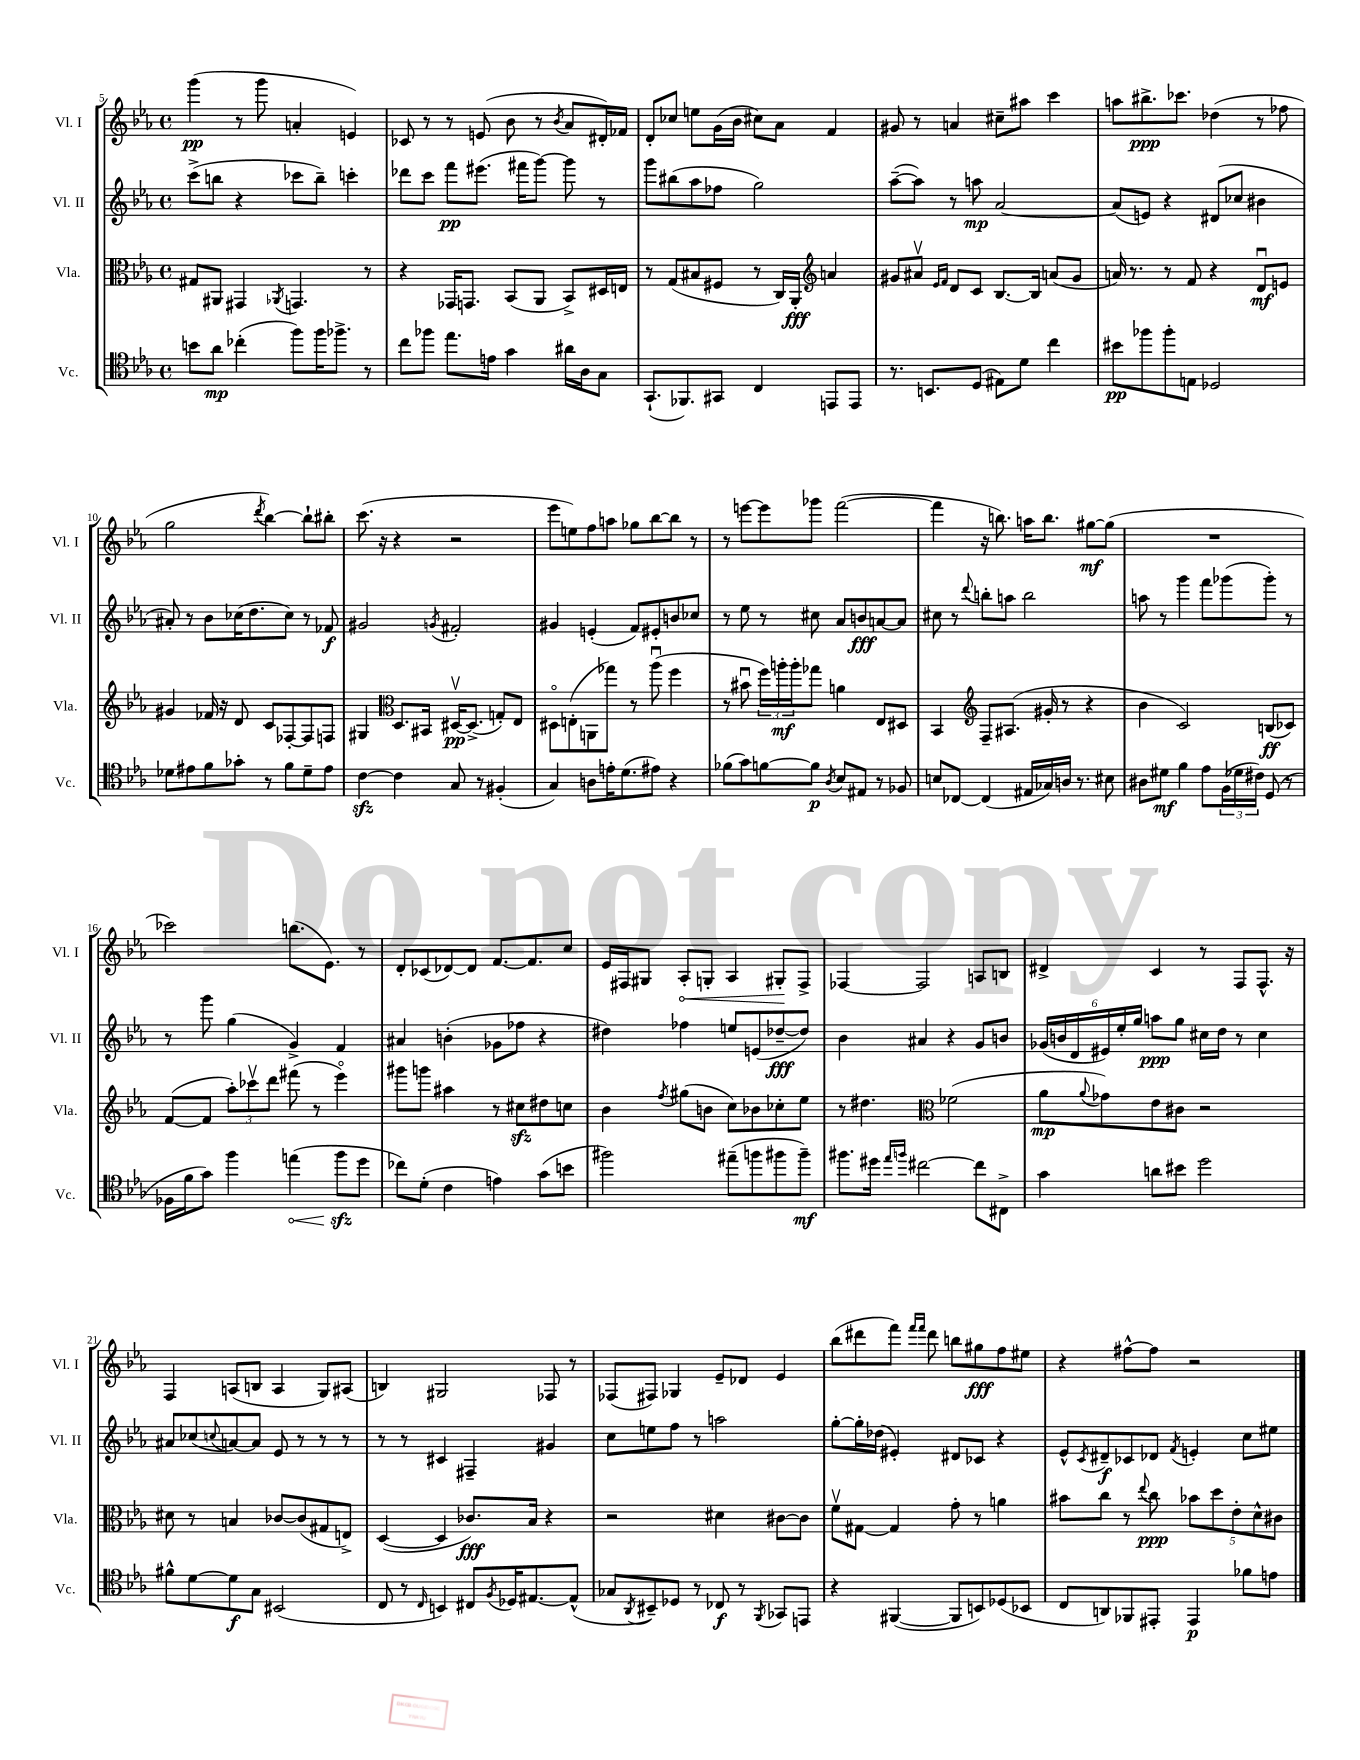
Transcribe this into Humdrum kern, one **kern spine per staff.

**kern	**dynam	**kern	**dynam	**kern	**dynam	**kern	**dynam
*part4	*part4	*part3	*part3	*part2	*part2	*part1	*part1
*staff4	*staff4	*staff3	*staff3	*staff2	*staff2	*staff1	*staff1
*I"Vc.	*	*I"Vla.	*	*I"Vl. II	*	*I"Vl. I	*
*I'Vc.	*	*I'Vla.	*	*I'Vl. II	*	*I'Vl. I	*
*clefC4	*	*clefC3	*	*clefG2	*	*clefG2	*
*k[b-e-a-]	*	*k[b-e-a-]	*	*k[b-e-a-]	*	*k[b-e-a-]	*
*M4/4	*	*M4/4	*	*M4/4	*	*M4/4	*
*met(c)	*	*met(c)	*	*met(c)	*	*met(c)	*
=5	=5	=5	=5	=5	=5	=5	=5
8bn\L	.	8G#X/L	.	(8ccc^\L	.	(4ggg\	pp
8a-\J	mp	8AA#X/J	.	8bbn\J	.	.	.
(4cc-X'\	.	4GG#X/	.	4r	.	8r	.
.	.	.	.	.	.	8ggg\	.
.	.	8qAA-X/	.	.	.	.	.
8ff\L)	.	4.GGn/	.	8ccc-X\L	.	4an'/	.
16ff\K	.	.	.	8bb~\J)	.	.	.
8.ff-X^\J	.	.	.	.	.	.	.
.	.	.	.	4cccn'\	.	4en/)	.
8r	.	8r	.	.	.	.	.
=6	=6	=6	=6	=6	=6	=6	=6
8cc\L	.	4r	.	8ddd-X\L	.	8c-X/	.
8ff-X\J	.	.	.	8ccc\J	.	8r	.
8.ee-\L	.	16GG-X/KL	.	8fff\L	pp	8r	.
.	.	8.GGn/J	.	.	.	.	.
.	.	.	.	(8.eee#X\J	.	(8en/	.
16en\Jk	.	.	.	.	.	.	.
4g\	.	(8BB-/L	.	.	.	8b-\	.
.	.	.	.	16fff#X\KL	.	.	.
.	.	8AA-/J	.	[8ggg\J)	.	8r	.
.	.	.	.	.	.	8qb-/	.
16a#X\LL	.	8BB-^/L)	.	8ggg\]	.	8a-/L	.
16A-\J	.	.	.	.	.	.	.
8G\J	.	16D#X/L	.	8r	.	16d#X'/L)	.
.	.	16En/JJ	.	.	.	16f-X/JJ	.
=7	=7	=7	=7	=7	=7	=7	=7
(8.GG`/L	.	8r	.	8ggg\L	.	8d'/L	.
.	.	(8G/L	.	(8bb#X\	.	8cc-X/J	.
8.FF-X/)	.	.	.	.	.	.	.
.	.	8B#X/	.	8aa-\	.	8een\L	.
8GG#X/J	.	8F#X/J	.	8ff-X\J	.	(16g\L	.
.	.	.	.	.	.	16b-\JJ	.
4C/	.	8r	.	2gg\)	.	8cc#X\L)	.
.	.	16C/LL)	.	.	.	8a-\J	.
.	.	16AA-'/JJ	fff	.	.	.	.
*	*	*clefG2	*	*	*	*	*
8EEn/L	.	4an/	.	.	.	4f/	.
8EE/J	.	.	.	.	.	.	.
=8	=8	=8	=8	=8	=8	=8	=8
8.r	.	8g#X/L	.	([8aa-~\L	.	8g#X/	.
.	.	8a#Xv/J	.	8aa-\J])	.	8r	.
8.BBn/L	.	.	.	.	.	.	.
.	.	16qqe-/LL	.	.	.	.	.
.	.	16qqf/JJ	.	.	.	.	.
.	.	8d/L	.	8r	.	4an/	.
(8D/J	.	8c/J	.	8aan\	mp	.	.
8E#X\L)	.	[8.B-/L	.	[2a-/	.	8cc#X~\L	.
8d\J	.	.	.	.	.	8aa#X\J	.
.	.	16B-/Jk]	.	.	.	.	.
4cc\	.	(8an/L	.	.	.	4ccc\	.
.	.	8g#/J	.	.	.	.	.
=9	=9	=9	=9	=9	=9	=9	=9
8b#X\L	pp	16an/)	.	(8a-/L]	.	8aan\L	.
.	.	8.r	.	.	.	.	.
8ff-X\	.	.	.	8en/J)	.	8.bb#X^\	ppp
8ff-'\	.	8r	.	4r	.	.	.
.	.	.	.	.	.	8.ccc-X\J	.
8En\J	.	8f/	.	.	.	.	.
2D-X/	.	4r	.	(8d#X/L	.	(4dd-X\	.
.	.	.	.	8cc-X/J	.	.	.
.	.	8du/L	mf	4b#X\	.	8r	.
.	.	8en/J	.	.	.	8ff-X\	.
!!LO:LB:g=z
=10	=10	=10	=10	=10	=10	=10	=10
8d-X\L	.	4g#X/	.	8a#X'/)	.	2gg\	.
8e#X\	.	.	.	8r	.	.	.
8f\	.	16f-X/	.	8b-\L	.	.	.
.	.	16r	.	.	.	.	.
8g-X'\J	.	8d/	.	(16cc-X\K	.	.	.
.	.	.	.	8.dd\	.	.	.
.	.	.	.	.	.	8qddd/	.
8r	.	8c/L	.	.	.	[4bb-\)	.
8f\L	.	[8F-X'/	.	8cc-\J)	.	.	.
8d-~\	.	8F-/]	.	8r	.	8bb-`\L]	.
8e#\J	.	8Fn/J	.	8f-X/	f	8bb#X'\J	.
=11	=11	=11	=11	=11	=11	=11	=11
[4czz\	.	4G#X/	.	2g#X/	.	(8.ccc\	.
.	.	.	.	.	.	16r	.
*	*	*clefC3	*	*	*	*	*
4c\]	.	8.D/L	.	.	.	4r	.
.	.	16BB#X/Jk	.	.	.	.	.
.	.	.	.	8qgn/	.	.	.
8G/	.	[16D#Xv/KL	pp	2f#X'/	.	2r	.
.	.	(8.D#^/J]	.	.	.	.	.
8r	.	.	.	.	.	.	.
(4F#X'/	.	8Gn'/L)	.	.	.	.	.
.	.	8E-/J	.	.	.	.	.
=12	=12	=12	=12	=12	=12	=12	=12
4G/)	.	8D#X\L	.	4g#X/	.	8eee-\L	.
.	.	(8En'\	.	.	.	8een\)	.
8An\L	.	8AAn\	.	(4en'/	.	8ff\	.
16en'\K	.	8gg-X\J)	.	.	.	8aan\J	.
(8.d\	.	.	.	.	.	.	.
.	.	8r	.	8f/L)	.	8gg-X\L	.
8e#X\J)	.	(8aa-u\	.	8e#X'/	.	[8bb-\	.
4r	.	4ff\	.	8bn/	.	8bb-\J]	.
.	.	.	.	8cc-X/J	.	8r	.
=13	=13	=13	=13	=13	=13	=13	=13
(8f-X\L	.	8r	.	8r	.	8r	.
8g\)	.	8b#Xu\	.	8ee-\	.	[8eeen\L	.
[8fn\	.	24ff\LL)	.	8r	.	8eee\]	.
.	.	24aan'\	mf	.	.	.	.
.	.	24aa'\J	.	.	.	.	.
8f\J]	p	8gg-X\J	.	8cc#X\	.	8ggg-X\J	.
8qA-/	.	.	.	.	.	.	.
8B-/L	.	4an\	.	8a-/L	.	([2fff\	.
8E#X/J	.	.	.	8bn/	fff	.	.
8r	.	8E-/L	.	[8an/	.	.	.
8F-X/	.	8D#X/J	.	8a/J]	.	.	.
=14	=14	=14	=14	=14	=14	=14	=14
8Bn/L	.	4BB-/	.	8cc#X\	.	4fff\]	.
[8C-X/J	.	.	.	8r	.	.	.
*	*	*clefG2	*	*	*	*	*
.	.	.	.	8qqddd/	.	.	.
(4C-/]	.	8F~/L	.	8bbn'\L	.	16r	.
.	.	.	.	.	.	8.bbn\)	.
.	.	(8.A#X/J	.	8aan\J	.	.	.
16E#X/LL	.	.	.	2bb\	.	16aan\KL	.
16G-X/)	.	16g#X'/	.	.	.	8.bb\J	.
16An/JJ	.	8r	.	.	.	.	.
8.r	.	.	.	.	.	.	.
.	.	4r	.	.	.	[8gg#X\L	mf
8B#X\	.	.	.	.	.	(8gg#\J]	.
=15	=15	=15	=15	=15	=15	=15	=15
8A#X\L	.	4b-\	.	8aan\	.	1r	.
8d#X\J	mf	.	.	8r	.	.	.
4f\	.	2c/)	.	4ggg\	.	.	.
8e-\L	.	.	.	8fff\L	.	.	.
(24F\L	.	.	.	(8ggg-X\	.	.	.
24d-X\	.	.	.	.	.	.	.
24c#X\JJ)	.	.	.	.	.	.	.
(8D/	.	(8Bn/L	ff	8ggg-'\J)	.	.	.
8r	.	8c-X/J)	.	8r	.	.	.
!!LO:LB:g=z
=16	=16	=16	=16	=16	=16	=16	=16
16F-X\LL	.	([8f/L	.	8r	.	2ccc-X\)	.
16f\J	.	.	.	.	.	.	.
8g\J)	.	8f/J]	.	8ggg\	.	.	.
4ff\	.	12aa-'\L)	.	(4gg\	.	.	.
.	.	12ccc-Xv\	.	.	.	.	.
.	.	12ddd\J	.	.	.	.	.
!	!LO:HP:b	!	!	!	!	!	!
(4een\	<	(8fff#X\	.	4g^/)	.	(8.bbn\L	.
.	.	8r	.	.	.	.	.
.	.	.	.	.	.	8.e-\J)	.
8ffzz\L	.	4eee-\)	.	4f/	.	.	.
8dd\J	[	.	.	.	.	8r	.
=17	=17	=17	=17	=17	=17	=17	=17
8cc-X\L)	.	8ggg#X\L	.	4a#X/	.	8d'/L	.
(8d'\J	.	8gggn\J	.	.	.	(8c-X/	.
4c\	.	4aa#X\	.	(4bn'\	.	[8d-X/)	.
.	.	.	.	.	.	8d-/J]	.
4en\)	.	8r	.	8g-X\L	.	[8.f/L	.
.	.	8cc#Xzz\L	.	8ff-X\J	.	.	.
.	.	.	.	.	.	8.f/]	.
(8g\L	.	8dd#X\	.	4r	.	.	.
8bn\J	.	8ccn\J	.	.	.	8cc/J	.
=18	=18	=18	=18	=18	=18	=18	=18
2ff#X\)	.	4b-\	.	4dd#X\)	.	16e-/LL	.
.	.	.	.	.	.	16F#X/J	.
.	.	.	.	.	.	8G#X/J	.
.	.	8qff/	.	.	.	.	.
!	!	!	!	!	!	!	!LO:HP:b
.	.	(8gg#X\L	.	4ff-X\	.	8A-'/L	<
.	.	8bn\J	.	.	.	8Gn'/J	.
(8ee#X~\L	.	8cc\L)	.	8een/L	.	4A-/	.
8ffn\	.	8b-X\	.	(8en/	.	.	.
8ff#X\	.	8cc-X'\	.	[8dd-X~/	fff	8G#X'/L	.
8ff#~\J)	mf	8ee-\J	.	8dd-/J])	.	8F#^/J	[
=19	=19	=19	=19	=19	=19	=19	=19
8.ff#X\L	.	8r	.	4b-\	.	[4F-X/	.
.	.	4.dd#X\	.	.	.	.	.
16dd#X\Jk	.	.	.	.	.	.	.
16qqee-/LL	.	.	.	.	.	.	.
16qqffn/JJ	.	.	.	.	.	.	.
[2cc#X\	.	.	.	4a#X/	.	2F-/]	.
*	*	*clefC3	*	*	*	*	*
.	.	(2f-X\	.	4r	.	.	.
8cc#\L]	.	.	.	8g/L	.	8An/L	.
8C#X^\J	.	.	.	8bn/J	.	8Bn/J	.
=20	=20	=20	=20	=20	=20	=20	=20
4g\	.	8a-\L	mp	(24g-X/LL	.	4d#X^/	.
.	.	.	.	24bn/	.	.	.
.	.	.	.	24d/	.	.	.
.	.	8qqa-/	.	.	.	.	.
.	.	8g-X\)	.	24e#X/)	.	.	.
.	.	.	.	24ee-'/	.	.	.
.	.	.	.	24gg/JJ	.	.	.
8an\L	.	8e-\	.	8aan\L	ppp	4c/	.
8b#X\J	.	8c#X\J	.	8gg\J	.	.	.
2dd\	.	2r	.	16cc#X\LL	.	8r	.
.	.	.	.	16dd\JJ	.	.	.
.	.	.	.	8r	.	8F/L	.
.	.	.	.	4cc#\	.	8.F^^/J	.
.	.	.	.	.	.	16r	.
!!LO:LB:g=z
=21	=21	=21	=21	=21	=21	=21	=21
8f#X^^\L	.	8d#X\	.	8a#X/L	.	4F/	.
[8d\	.	8r	.	(8cc-X/	.	.	.
.	.	.	.	8qqccn/	.	.	.
8d\]	f	4Bn/	.	[8an/)	.	(8An/L	.
8G\J	.	.	.	8a/J]	.	8Bn/J	.
(2BB#X/	.	[8c-X/L	.	8e-/	.	4A/	.
.	.	(8c-/]	.	8r	.	.	.
.	.	8G#X/	.	8r	.	8G/L)	.
.	.	8En^/J)	.	8r	.	(8A#X/J	.
=22	=22	=22	=22	=22	=22	=22	=22
8C/	.	([4D/	.	8r	.	4Bn/)	.
8r	.	.	.	8r	.	.	.
16qqC/	.	.	.	.	.	.	.
4BBn/)	.	4D/]	.	4c#X/	.	2G#X/	.
8C#X/L	.	8.c-X/L)	fff	4F#X~/	.	.	.
8qF/	.	.	.	.	.	.	.
16D-X/K	.	.	.	.	.	.	.
[8.E#X/	.	16B-/Jk	.	.	.	.	.
.	.	4r	.	4g#X/	.	8F-X/	.
(8E#^^/J]	.	.	.	.	.	8r	.
=23	=23	=23	=23	=23	=23	=23	=23
8G-X/L	.	2r	.	8cc\L	.	(8F-X/L	.
8qAA-/	.	.	.	.	.	.	.
8BB#X~/)	.	.	.	8een\	.	8F#X/J)	.
8D-X/J	.	.	.	8ff\J	.	4G-X/	.
8r	.	.	.	8r	.	.	.
8C-X/	f	4d#X\	.	2aan\	.	8e-~/L	.
8r	.	.	.	.	.	8d-X/J	.
8qFF/	.	.	.	.	.	.	.
8GG-X/L	.	[8c#X\L	.	.	.	4e-/	.
8EEn/J	.	8c#\J]	.	.	.	.	.
=24	=24	=24	=24	=24	=24	=24	=24
4r	.	8fv\L	.	[8gg'\L	.	(8bb-\L	.
.	.	[8G#X\J	.	16gg'\L]	.	8ddd#X\	.
.	.	.	.	(16dd-X\JJ	.	.	.
([4FF#X/	.	4G#/]	.	4e#X'/)	.	8fff\J)	.
.	.	.	.	.	.	16qqfff/LL	.
.	.	.	.	.	.	16qqfff/JJ	.
.	.	.	.	.	.	8ddd#\	.
8FF#/L]	.	8g'\	.	8d#X/L	.	8bbn\L	.
8BBn/)	.	8r	.	8c-X/J	.	8gg#X\	fff
(8D-X/	.	4an\	.	4r	.	8ff\	.
8BB-X/J	.	.	.	.	.	8ee#X\J	.
=25	=25	=25	=25	=25	=25	=25	=25
8C/L	.	8b#X\L	.	8e-^^/L	.	4r	.
.	.	.	.	8qc/	.	.	.
8AAn/)	.	8cc\J	.	8d#X~/	f	.	.
8FF-X/	.	8r	.	8c-X/	.	[8ff#X^^\L	.
.	.	8qqee-/	.	.	.	.	.
8EE#X'/J	.	8cc\	ppp	8d-X/J	.	8ff#\J]	.
.	.	.	.	8qf/	.	.	.
4EE#/	p	10b-X\L	.	4en'/	.	2r	.
.	.	10dd\	.	.	.	.	.
.	.	10e-'\	.	.	.	.	.
8f-X\L	.	.	.	8cc\L	.	.	.
.	.	10d^^\	.	.	.	.	.
8en\J	.	.	.	8ee#X\J	.	.	.
.	.	10c#X\J	.	.	.	.	.
==	==	==	==	==	==	==	==
*-	*-	*-	*-	*-	*-	*-	*-
